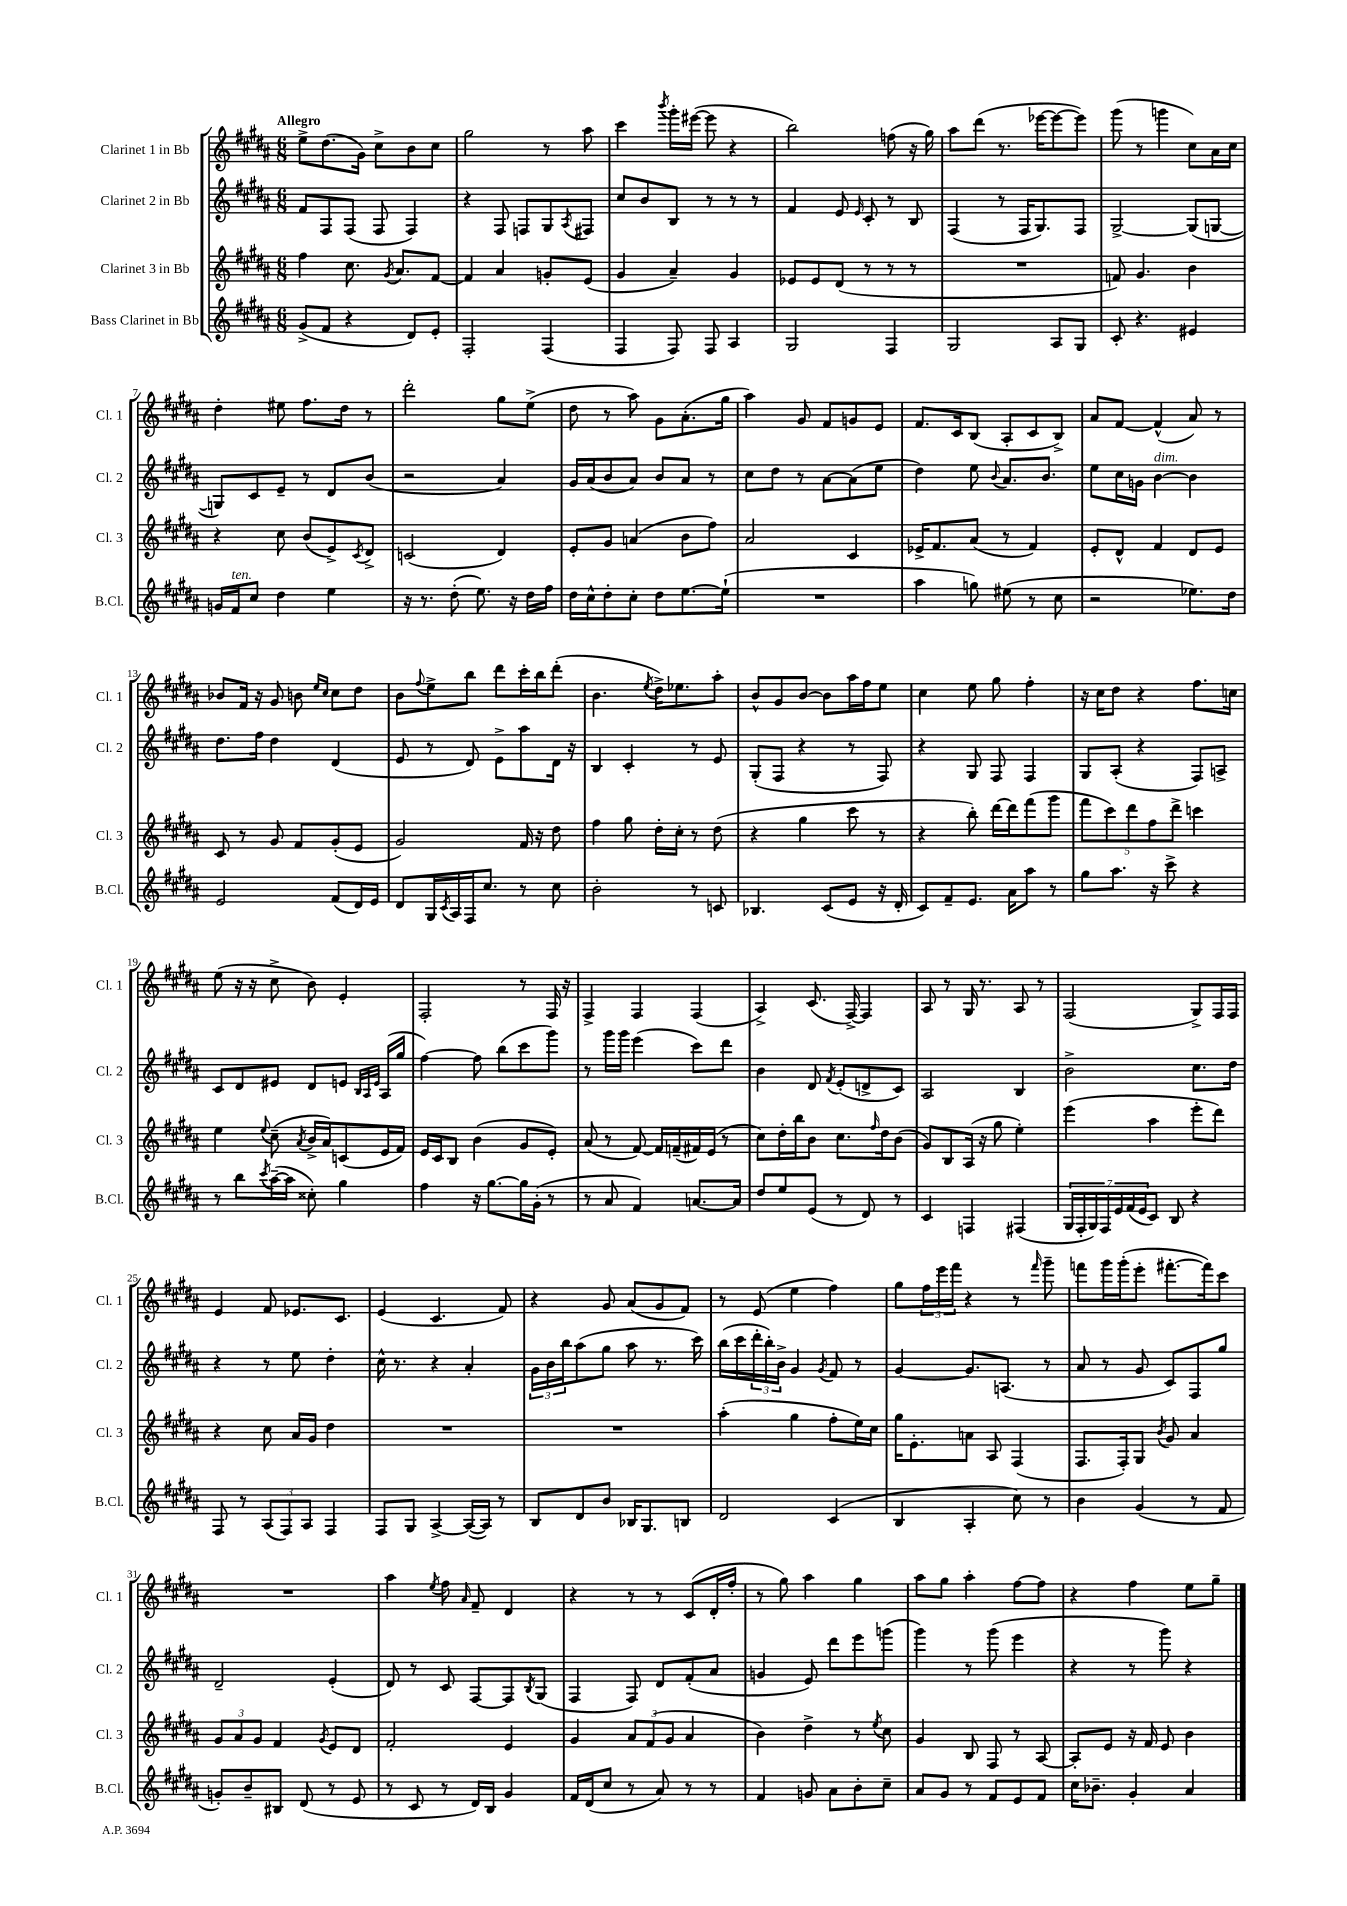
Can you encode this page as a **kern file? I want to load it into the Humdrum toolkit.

**kern	**kern	**kern	**kern
*staff4	*staff3	*staff2	*staff1
*clefG2	*clefG2	*clefG2	*clefG2
*k[f#c#g#d#a#]	*k[f#c#g#d#a#]	*k[f#c#g#d#a#]	*k[f#c#g#d#a#]
*M6/8	*M6/8	*M6/8	*M6/8
(8g#^	4ff#	8f#	8ee^
8f#	.	8F#	(8.dd#
4r	8.cc#	(8F#	.
.	.	.	16g#)
.	.	8F#	8cc#^
.	8qg#	.	.
.	8.a#	.	.
8d#)	.	4F#)	8b
8e'	[8f#	.	8cc#
=	=	=	=
2F#'	4f#]	4r	2gg#
.	4a#	8F#	.
.	.	8F	.
(4F#	8g'	8G#	8r
.	.	8qA#	.
.	(8e	8F#	8aa#
=	=	=	=
4F#	4g#	8cc#	4ccc#
.	.	8b	.
.	.	.	8qbbb
8F#)	4a#~)	8B	16ggg#'
.	.	.	([16eee#
8F#	.	8r	8eee#]
4A#	4g#	8r	4r
.	.	8r	.
=	=	=	=
2G#	8e-	4f#	2bb)
.	8e-	.	.
.	(8d#	8e	.
.	.	16qqe	.
.	8r	8c#'	.
4F#	8r	8r	(8ff
.	8r	8B	16r
.	.	.	16gg#)
=	=	=	=
2G#	2.r	(4F#	8aa#
.	.	.	(8ddd#
.	.	8r	8.r
.	.	16F#	.
.	.	8.G#)	[16eee-
8A#	.	.	8eee-_
8G#	.	8F#	8eee-])
=	=	=	=
8c#'	8f)	[2G#^	(8ggg#
4.r	4.g#	.	8r
.	.	.	4ggg
4e#	4b	(8G#]	8cc#)
.	.	[8G	16a#
.	.	.	16cc#
=	=	=	=
16g	4r	8G])	4dd#'
16f#	.	.	.
8cc#	.	8c#	.
4dd#	8cc#	8e~	8ee#
.	(8b	8r	8.ff#
4ee	8e^)	8d#	.
.	.	.	16dd#
.	8qc#	.	.
.	8d#^	(8b	8r
=	=	=	=
16r	(2c	2r	2ddd#'
8.r	.	.	.
(8dd#'	.	.	.
8.ee)	.	.	.
.	4d#)	4a#)	8gg#
16r	.	.	.
16dd#	.	.	(8ee^
16ff#	.	.	.
=	=	=	=
16dd#	8e'	16g#	8dd#
16cc#^^	.	(16a#	.
8dd#'	8g#	8b	8r
8cc#'	(4a	8a#)	8aa#)
8dd#	.	8b	8g#
[8.ee	8b	8a#	(8.a#'
.	8ff#)	8r	.
(16ee`]	.	.	16gg#
=	=	=	=
2.r	2a#	8cc#	4aa#)
.	.	8dd#	.
.	.	8r	8g#
.	.	[8a#	8f#
.	4c#	(8a#]	8g
.	.	8ee	8e
=	=	=	=
4aa#	16e-^	4dd#)	8.f#
.	8.f#	.	.
.	.	.	16c#
8gg)	(8a#	8ee	(8B
.	.	8qqb	.
(8ee#	8r	8.a#	8A#'
8r	4f#)	.	8c#
.	.	8.b	.
8cc#	.	.	8B^)
=	=	=	=
2r	8e'	8ee	8a#
.	8d#^^	16cc#	[8f#
.	.	16g	.
.	4f#	[4b	(4f#^^]
8.ee-)	8d#	4b]	8a#)
.	8e	.	8r
16dd#	.	.	.
=	=	=	=
2e	8c#	8.dd#	8b-
.	8r	.	16f#
.	.	16ff#	16r
.	8g#	4dd#	8g#
.	8f#	.	8b
.	.	.	16qqee
.	.	.	16qqcc#
(8f#	(8g#'	(4d#	8cc#
16d#)	8e	.	8dd#
16e	.	.	.
=	=	=	=
8d#	2g#)	8e	8b
.	.	.	8qqff#
16G#	.	8r	8ee^
8qc#	.	.	.
16A#	.	.	.
16F#	.	8d#)	8bb
8.cc#	.	.	.
.	.	8e^	8ddd#
8r	16f#	8aa#	16ccc#'
.	16r	.	16bb
8cc#	8dd#	16d#	(8ddd#'
.	.	16r	.
=	=	=	=
2b'	4ff#	4B	4.b
.	8gg#	4c#'	.
.	.	.	8qee
.	16dd#'	.	16dd#^)
.	16cc#'	.	8.ee-
8r	8r	8r	.
8c	(8dd#	8e	8aa#'
=	=	=	=
4.B-	4r	(8G#'	8b^^
.	.	8F#	8g#
.	4gg#	4r	[8b
(8c#	.	.	8b]
8e	8ccc#	8r	16aa#
.	.	.	16ff#
16r	8r	8F#)	8ee
16d#'	.	.	.
=	=	=	=
8c#)	4r	4r	4cc#
8f#~	.	.	.
8.e	8bb')	8G#	8ee
.	[16ddd#	8F#	8gg#
16a#	16ddd#]	.	.
8aa#	(8fff#	4F#	4ff#'
8r	8ggg#	.	.
=	=	=	=
8gg#	10fff#	8G#	16r
.	.	.	16cc#
.	10ccc#)	.	.
8.aa#	.	(8A#'	8dd#
.	10ddd#	.	.
.	.	4r	4r
.	10ff#	.	.
16r	.	.	.
8ccc#^	.	.	.
.	10ddd#^	.	.
4r	4ccc	8F#)	8.ff#
.	.	8A^	.
.	.	.	16cc
=	=	=	=
8r	4ee	8c#	(8ee
8bb	.	8d#	16r
.	.	.	16r
8qccc#	8qqee	.	.
([16aa#~	(8cc#~	8e#	8cc#^
16aa#]	.	.	.
.	8qa#	.	.
8cc##')	16b^	8d#	8b)
.	16a#)	.	.
4gg#	(8c	8e	4e'
.	.	32qqB	.
.	.	32qqA#	.
.	.	32qqe	.
.	16e	(16A#	.
.	16f#)	16gg#	.
=	=	=	=
4ff#	16e	[4ff#)	2F#'
.	16c#	.	.
.	8B	.	.
16r	(4b	8ff#]	.
[8.gg#	.	.	.
.	.	(8bb	.
16gg#]	8g#	8ccc#	8r
(16g#'	.	.	.
8r	8e')	8ggg#)	16F#
.	.	.	16r
=	=	=	=
8r	(8a#	8r	4F#^
8a#	8r	16ggg#	.
.	.	16ggg#	.
4f#)	[8f#)	(4eee	4F#
.	16f#]	.	.
.	(16f~	.	.
[8.a	16f#)	8ccc#)	(4F#
.	(16e	.	.
.	8r	8ddd#	.
16a]	.	.	.
=	=	=	=
8dd#	8cc#)	4b	4A#^)
8ee	16dd#'	.	.
.	16bb	.	.
(8e	8b	8d#	(8.c#
.	.	8qf#	.
8r	8.cc#	(8e'	.
.	.	.	[16F#^)
8d#)	.	8d^	4F#]
.	16qqff#	.	.
.	16dd#	.	.
8r	(8b	8c#)	.
=	=	=	=
4c#	8g#)	2A#	8A#
.	8B	.	8r
4F	(16A#	.	16G#
.	16r	.	8.r
.	8gg#	.	.
(4F#	4ee')	4B	8A#
.	.	.	8r
=	=	=	=
28G#	(4eee	2b^	(2F#
28F#'	.	.	.
28G#)	.	.	.
28F#	.	.	.
28e	.	.	.
(28f#	.	.	.
28e	.	.	.
8c#)	4aa#	.	.
8B	.	.	.
4r	8eee'	8.cc#	8G#^)
.	8ddd#)	.	16F#
.	.	16dd#	16F#
=	=	=	=
8F#	4r	4r	4e
8r	.	.	.
(12A#	8cc#	8r	8f#
12F#)	.	.	.
.	16a#	8ee	8.e-
12A#	.	.	.
.	16g#	.	.
4F#	4dd#	4dd#'	.
.	.	.	8.c#
=	=	=	=
8F#	2.r	16cc#^^	(4e
.	.	8.r	.
8G#	.	.	.
[4A#^	.	4r	4.c#
(16A#_	.	4a#'	.
16A#])	.	.	.
8r	.	.	8f#)
=	=	=	=
8B	2.r	24g#	4r
.	.	24b	.
.	.	24bb	.
8d#	.	(8aa#	.
8b	.	8gg#	8g#
16B-	.	8aa#	(8a#
8.G#	.	.	.
.	.	8.r	8g#
8B	.	.	8f#)
.	.	16ccc#)	.
=	=	=	=
2d#	(4aa#'	(16bb	8r
.	.	16ccc#	.
.	.	24ddd#'	(8e
.	.	24bb')	.
.	.	24b^	.
.	4gg#	4g#	4ee
.	.	8qg#	.
(4c#	8ff#'	8f#	4ff#)
.	16ee)	8r	.
.	16cc#	.	.
=	=	=	=
4B	16gg#	[4g#	8gg#
.	8.e'	.	.
.	.	.	24ff#
.	.	.	24eee
.	.	.	24fff#
4A#'	8a	8.g#]	4r
.	8A#	.	.
.	.	(8.A	.
8cc#)	(4F#	.	8r
.	.	.	16qqfff#
8r	.	8r	8ggg#~
=	=	=	=
4b	8.F#	8a#	8fff
.	.	8r	16ggg#
.	16F#')	.	(16ggg#'
(4g#	8G#	8g#	8eee'
.	8qb	.	.
.	8g#	8c#)	[8.fff#'
8r	4a#	8F#	.
.	.	.	16fff#])
8f#	.	8gg#	8ccc#
=	=	=	=
8g')	12g#	2d#~	2.r
.	12a#	.	.
8b~	.	.	.
.	12g#	.	.
8B#	4f#	.	.
(8d#	.	.	.
.	8qg#	.	.
8r	8e	(4e'	.
8e	8d#	.	.
=	=	=	=
8r	2f#'	8d#)	4aa#
8c#	.	8r	.
.	.	.	8qee
8r	.	8c#	8ff#
.	.	.	16qqa#
16d#)	.	[8F#	8f#~
16B	.	.	.
4g#	4e	8F#]	4d#
.	.	8qB	.
.	.	(8G#	.
=	=	=	=
16f#	4g#	4F#	4r
(16d#	.	.	.
8cc#	.	.	.
8r	12a#	8F#)	8r
.	(12f#	.	.
8a#)	.	8d#	8r
.	12g#	.	.
8r	4a#	(8f#'	(8c#
8r	.	8a#	16d#'
.	.	.	16ff#'
=	=	=	=
4f#	4b)	4g	8r
.	.	.	8gg#)
8g	4dd#^	8e)	4aa#
8a#	.	8ddd#	.
8b'	8r	8eee	4gg#
.	8qee	.	.
8cc#~	8cc#	(8ggg	.
=	=	=	=
8a#	4g#	4ggg#)	8aa#
8g#	.	.	8gg#
8r	8B	8r	4aa#'
8f#	8F#	(8ggg#	.
8e	8r	4eee	[8ff#
8f#	[8A#	.	8ff#]
=	=	=	=
16cc#	8A#']	4r	4r
8.b-~	.	.	.
.	8e	.	.
4g#'	16r	8r	4ff#
.	16f#	.	.
.	8e	8ggg#)	.
4a#	4b	4r	8ee
.	.	.	8gg#~
==	==	==	==
*-	*-	*-	*-
